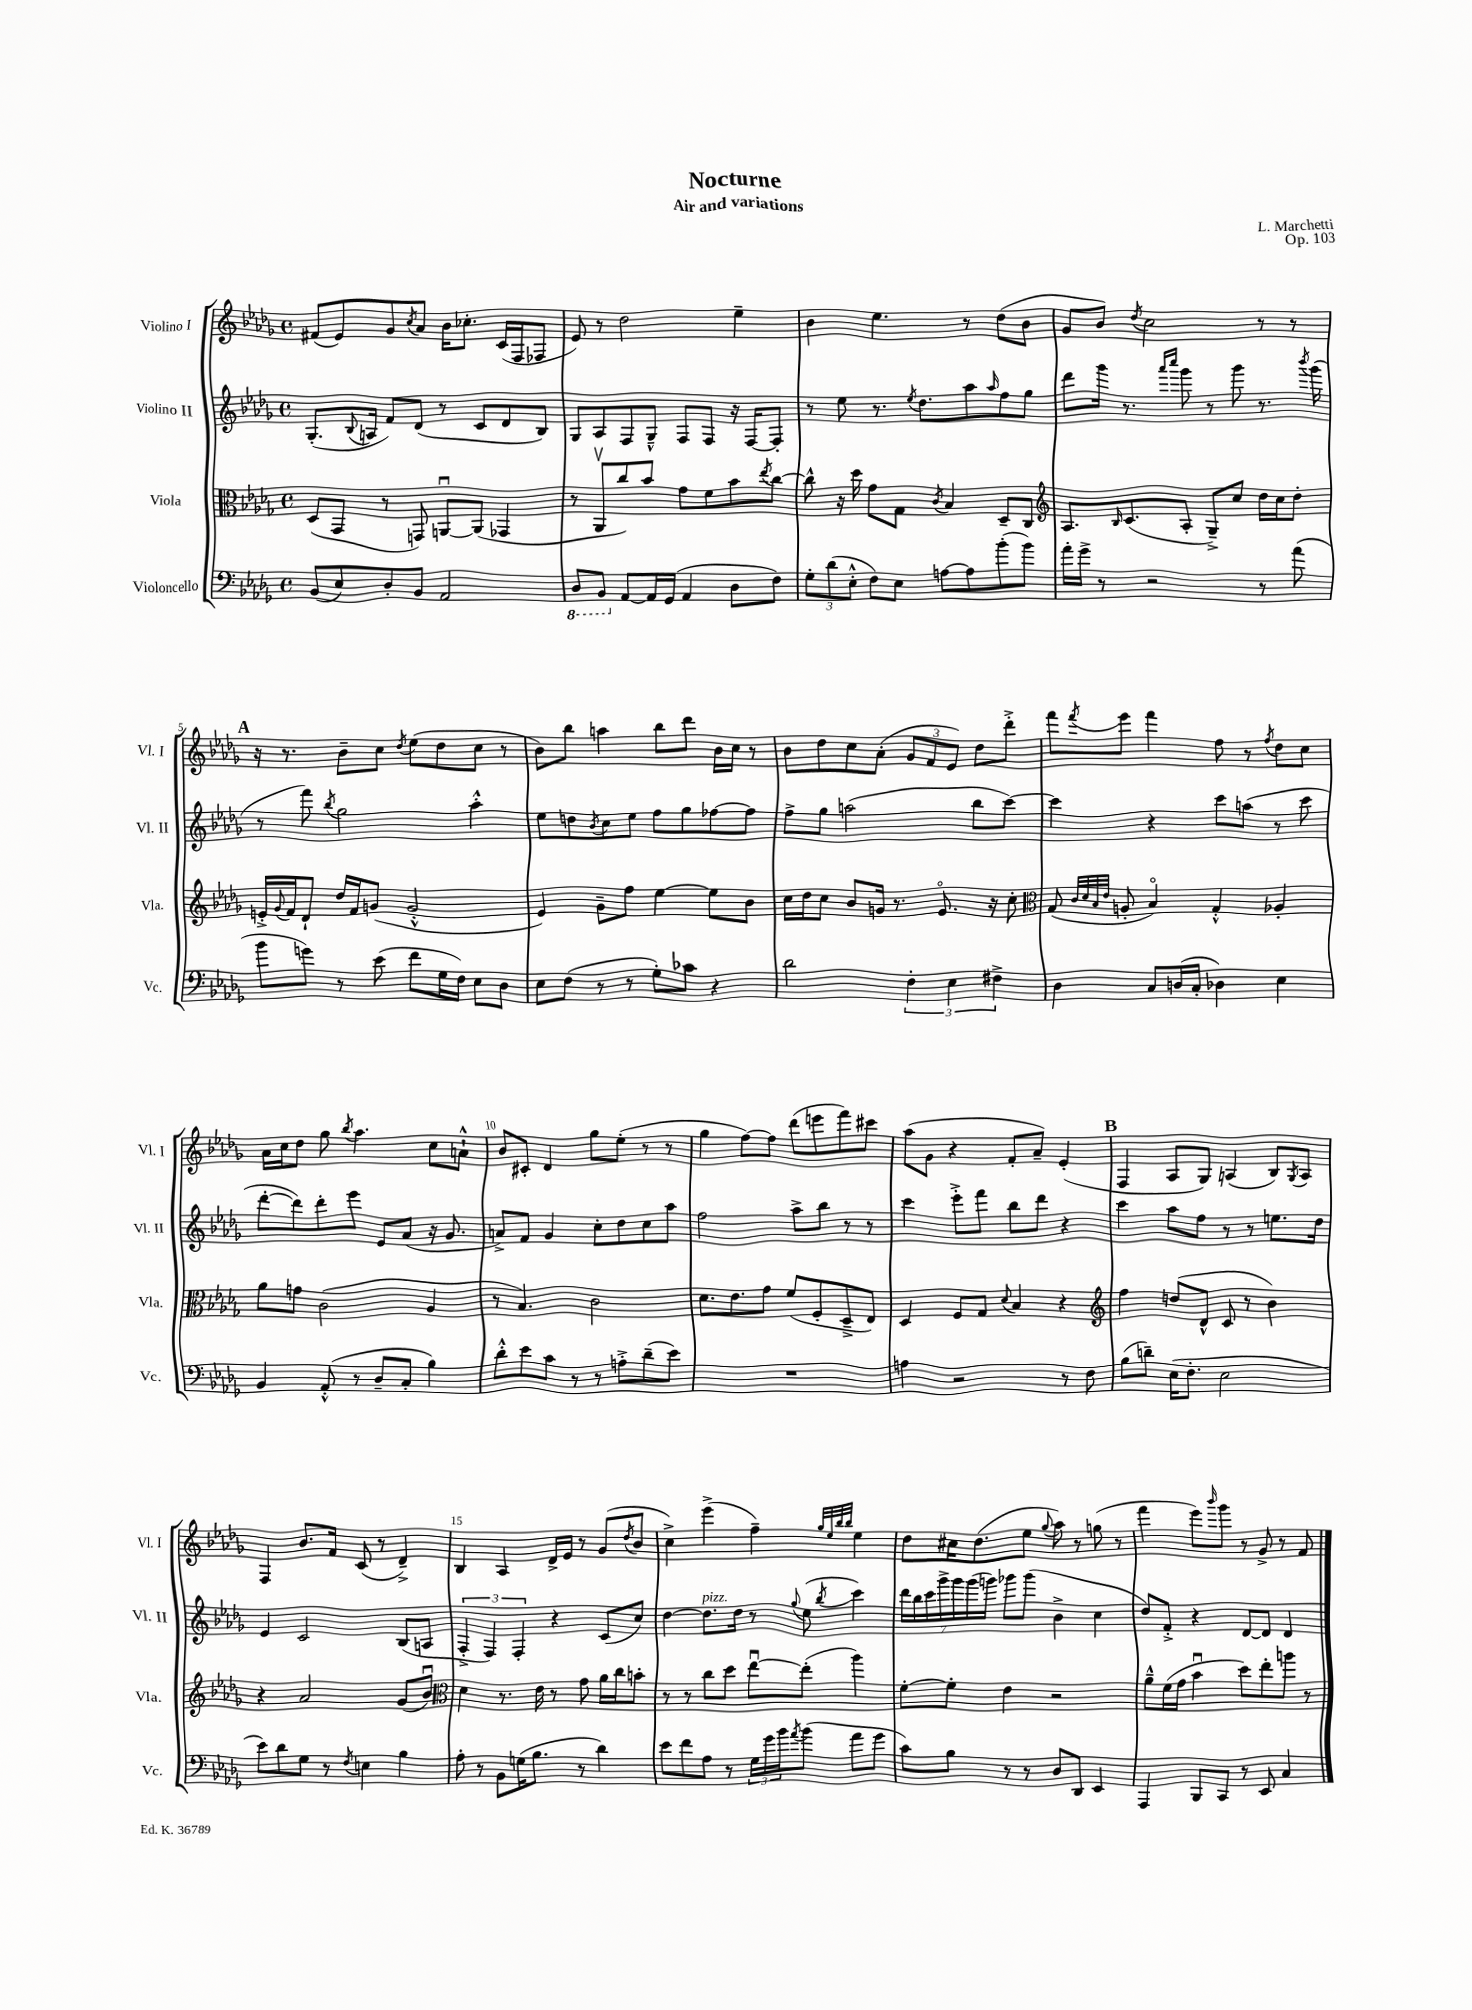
\header { title = "Nocturne" composer = "L. Marchetti" subtitle = "Air and variations" opus = "Op. 103" }
<<
\new StaffGroup <<
\new Staff = "s0" \with { instrumentName = "Violino I" shortInstrumentName = "Vl. I" } {
    \clef treble \key des \major \defaultTimeSignature \time 4/4
    fis'8( ees'8) ges'8 \acciaccatura { c''8 } aes'8 bes'16 ces''8.-. c'16( f16 fes8 |
    ees'8) r8 des''2 ees''4-- |
    bes'4 ees''4. r8 des''8( bes'8 |
    ges'8 bes'8) \acciaccatura { des''8 } c''2 r8 r8 |
    \mark \markup { \bold "A" } r16 r8. bes'8-- c''8 \acciaccatura { des''8 } ees''8( des''8 c''8 r8 |
    bes'8) bes''8 a''4 bes''8 des'''8 bes'16 c''16 r8 |
    bes'8 des''8 c''8 aes'8-.( \tuplet 3/2 { ges'8 f'8 ees'8) } des''8 des'''8-.-> |
    f'''8 \acciaccatura { f'''8 } ees'''8 f'''4 f''8 r8 \acciaccatura { f''8 } des''8 c''8 |
    aes'16 c''16 des''8 ges''8 \acciaccatura { bes''8 } aes''4. c''8 a'8-!-^ |
    bes'8 cis'8-. des'4 ges''8 ees''8-.( r8 r8 |
    ges''4 f''8~) f''8 des'''8( e'''8 f'''8) cis'''8 |
    aes''8( ges'8 r4 f'8-. aes'8--) ees'4-.( |
    \mark \markup { \bold "B" } f4 aes8 ges8) a4( bes8) \acciaccatura { ges8 } a8 |
    f4 bes'8. f'16 c'8( r8 des'4--->) |
    bes4 aes4 des'16-> ees'16 r8 ges'8( \acciaccatura { des''8 } bes'8 |
    c''4->) ees'''4->( f''4--) \grace { ges''32 ees''32 bes''32 bes''32 } ees''4 |
    des''8 cis''16 des''8.( ees''8 \appoggiatura { ges''8 } aes''8) r8 g''8( r8 |
    f'''4 ees'''8) \grace { bes'''16 } ges'''8 r8 ges'8-> r8 f'8 \bar "|." |
}
\new Staff = "s1" \with { instrumentName = "Violino II" shortInstrumentName = "Vl. II" } {
    \clef treble \key des \major \defaultTimeSignature \time 4/4
    ges8.-.( \appoggiatura { bes8 } a16 f'8) des'8( r8 c'8 des'8 bes8) |
    ges8 aes8 f8 ges8---^ f8 f8 r16 f16~ f8-. |
    r8 ees''8 r8. \acciaccatura { ees''8 } des''8. aes''8 \grace { aes''16 } f''8 ges''8 |
    des'''8 ges'''16 r8. \grace { aes'''16 c''''16 } ges'''8 r8 ges'''8 r8. \acciaccatura { bes'''8 } ges'''16( |
    \mark \markup { \bold "A" } r8 f'''8) \acciaccatura { bes''8 } ges''2 aes''4-.-^ |
    ees''8 d''8 \acciaccatura { bes'8 } c''8 ees''8 f''8 ges''8 fes''8~ fes''8 |
    f''8-> ges''8 a''2( bes''8 c'''8~) |
    c'''4 r4 c'''8 a''8( r8 c'''8 |
    des'''8~-. des'''8) des'''8-. ees'''8 ees'8 aes'8( r16 ges'8. |
    a'8->) f'8 ges'4 c''8-. des''8 c''8 aes''8 |
    f''2 aes''8-> bes''8 r8 r8 |
    c'''4 ees'''8-.-> f'''8 bes''8 des'''8 r4 |
    \mark \markup { \bold "B" } c'''4 aes''8 f''8 r8 r8 e''8. des''16 |
    ees'4 c'2 bes8( a8 |
    \tuplet 3/2 { f4-.-> f4) f4-. } r4 c'8( c''8) |
    des''4~ des''8.^\markup { \italic "pizz." } des''16 r8 \appoggiatura { ges''8 } ees''8( \acciaccatura { bes''8 } c'''4) |
    \tuplet 7/4 { des'''16 bes''16 c'''16 ges'''16-> ges'''16 ges'''16( g'''16) } ges'''8 ges'''8( bes'4-> c''4 |
    des''8) f'8-.-> r4 des'8~ des'8 des'4 \bar "|." |
}
\new Staff = "s2" \with { instrumentName = "Viola" shortInstrumentName = "Vla." } {
    \clef alto \key des \major \defaultTimeSignature \time 4/4
    des8( ges,8 r8 g,8) a,8~\downbow a,8( ges,4 |
    r8 aes,8\upbow c''8) bes'8 ges'8 f'8 bes'8 \acciaccatura { ees''8 } c''8~ |
    c''8-^ r16 des''16 ges'8 ges8 \acciaccatura { c'8 } bes4 des8-- c8 |
    \clef treble aes8. \grace { bes16 } c'8.( aes8-. ges8--->) c''8 des''16 c''16 des''8-. |
    \mark \markup { \bold "A" } e'16-.-> \appoggiatura { ges'8 } f'16 des'8-! des''16 f'16 g'8( g'2-.-^ |
    ees'4) ges'8-- f''8 ees''4~ ees''8 bes'8 |
    c''16 des''16 c''8 bes'8 g'16 r8. ees'8.\flageolet r16 c''8-. |
    \clef alto ges8( \grace { c'32 des'32 bes32 ees'32 } a8-. bes4\flageolet) ges4-.-^ aes4-. |
    aes'8 g'8 c'2( aes4 |
    r8 bes4.) c'2 |
    des'8. ees'8. ges'8 f'8( f8-. des8---> ees8) |
    des4 f8 ges8 \appoggiatura { des'8 } bes4 r4 |
    \mark \markup { \bold "B" } \clef treble f''4 d''8( des'8-^ c'8 r8 bes'4) |
    r4 aes'2 ges'8( bes'8\downbow) |
    \clef alto des'4 r8. ees'16 r8 ges'8 aes'16 c''16 b'8-. |
    r8 r8 c''8 des''8 ees''8~\downbow ees''8-.( aes''4) |
    f'8~-. f'8-. ees'4 r2 |
    aes'8---^ f'16( ges'16 bes'4\downbow des''8) ees''8-. a''8 r8 \bar "|." |
}
\new Staff = "s3" \with { instrumentName = "Violoncello" shortInstrumentName = "Vc." } {
    \clef bass \key des \major \defaultTimeSignature \time 4/4
    bes,8( ees8) des8-. bes,8 aes,2 |
    \ottava #-1 des,8 bes,,8 \ottava #0 aes,8~ aes,16 ges,16( aes,4 des8 f8) |
    \tuplet 3/2 { ges8-. des'8( ees8-.-^ } f8) ees8 a8~ a8 bes'8-.( bes'8) |
    aes'16-. ges'16-> r8 r2 r8 aes'8( |
    \mark \markup { \bold "A" } bes'8 g'8) r8 ees'8( f'8 ges16 f16) ees8 des8 |
    ees8 f8( r8 r8 ges8-.) ces'8 r4 |
    des'2 \tuplet 3/2 { f4-. ees4 fis4-> } |
    des4 c8 d16( c16-. des4) ees4 |
    bes,4 aes,8-.-^( r8 des8-- c8-. bes4) |
    des'8-.-^ ees'8 c'8 r8 r8 a8-.-> des'8--( ees'8) |
    R1 |
    a4 r2 r8 f8 |
    \mark \markup { \bold "B" } bes8( d'8--) ees16( f8.-. ees2 |
    ees'8) des'8 ges8 r8 \acciaccatura { f8 } e4 bes4 |
    aes8-. r8 bes,8 g16( bes8. r8 des'4) |
    ees'8 f'8 aes8 r8 \tuplet 3/2 { ges16 ges'16 bes'16 } \acciaccatura { aes'8 } bes'8( aes'8 ges'8 |
    c'8) bes8 r8 r8 des8 des,8 ees,4 |
    aes,,4 bes,,8 c,8 r8 ees,8 c4 \bar "|." |
}
>>
>>
\layout { \context { \Score \override BarNumber.break-visibility = ##(#f #t #t) barNumberVisibility = #(every-nth-bar-number-visible 5) } }
